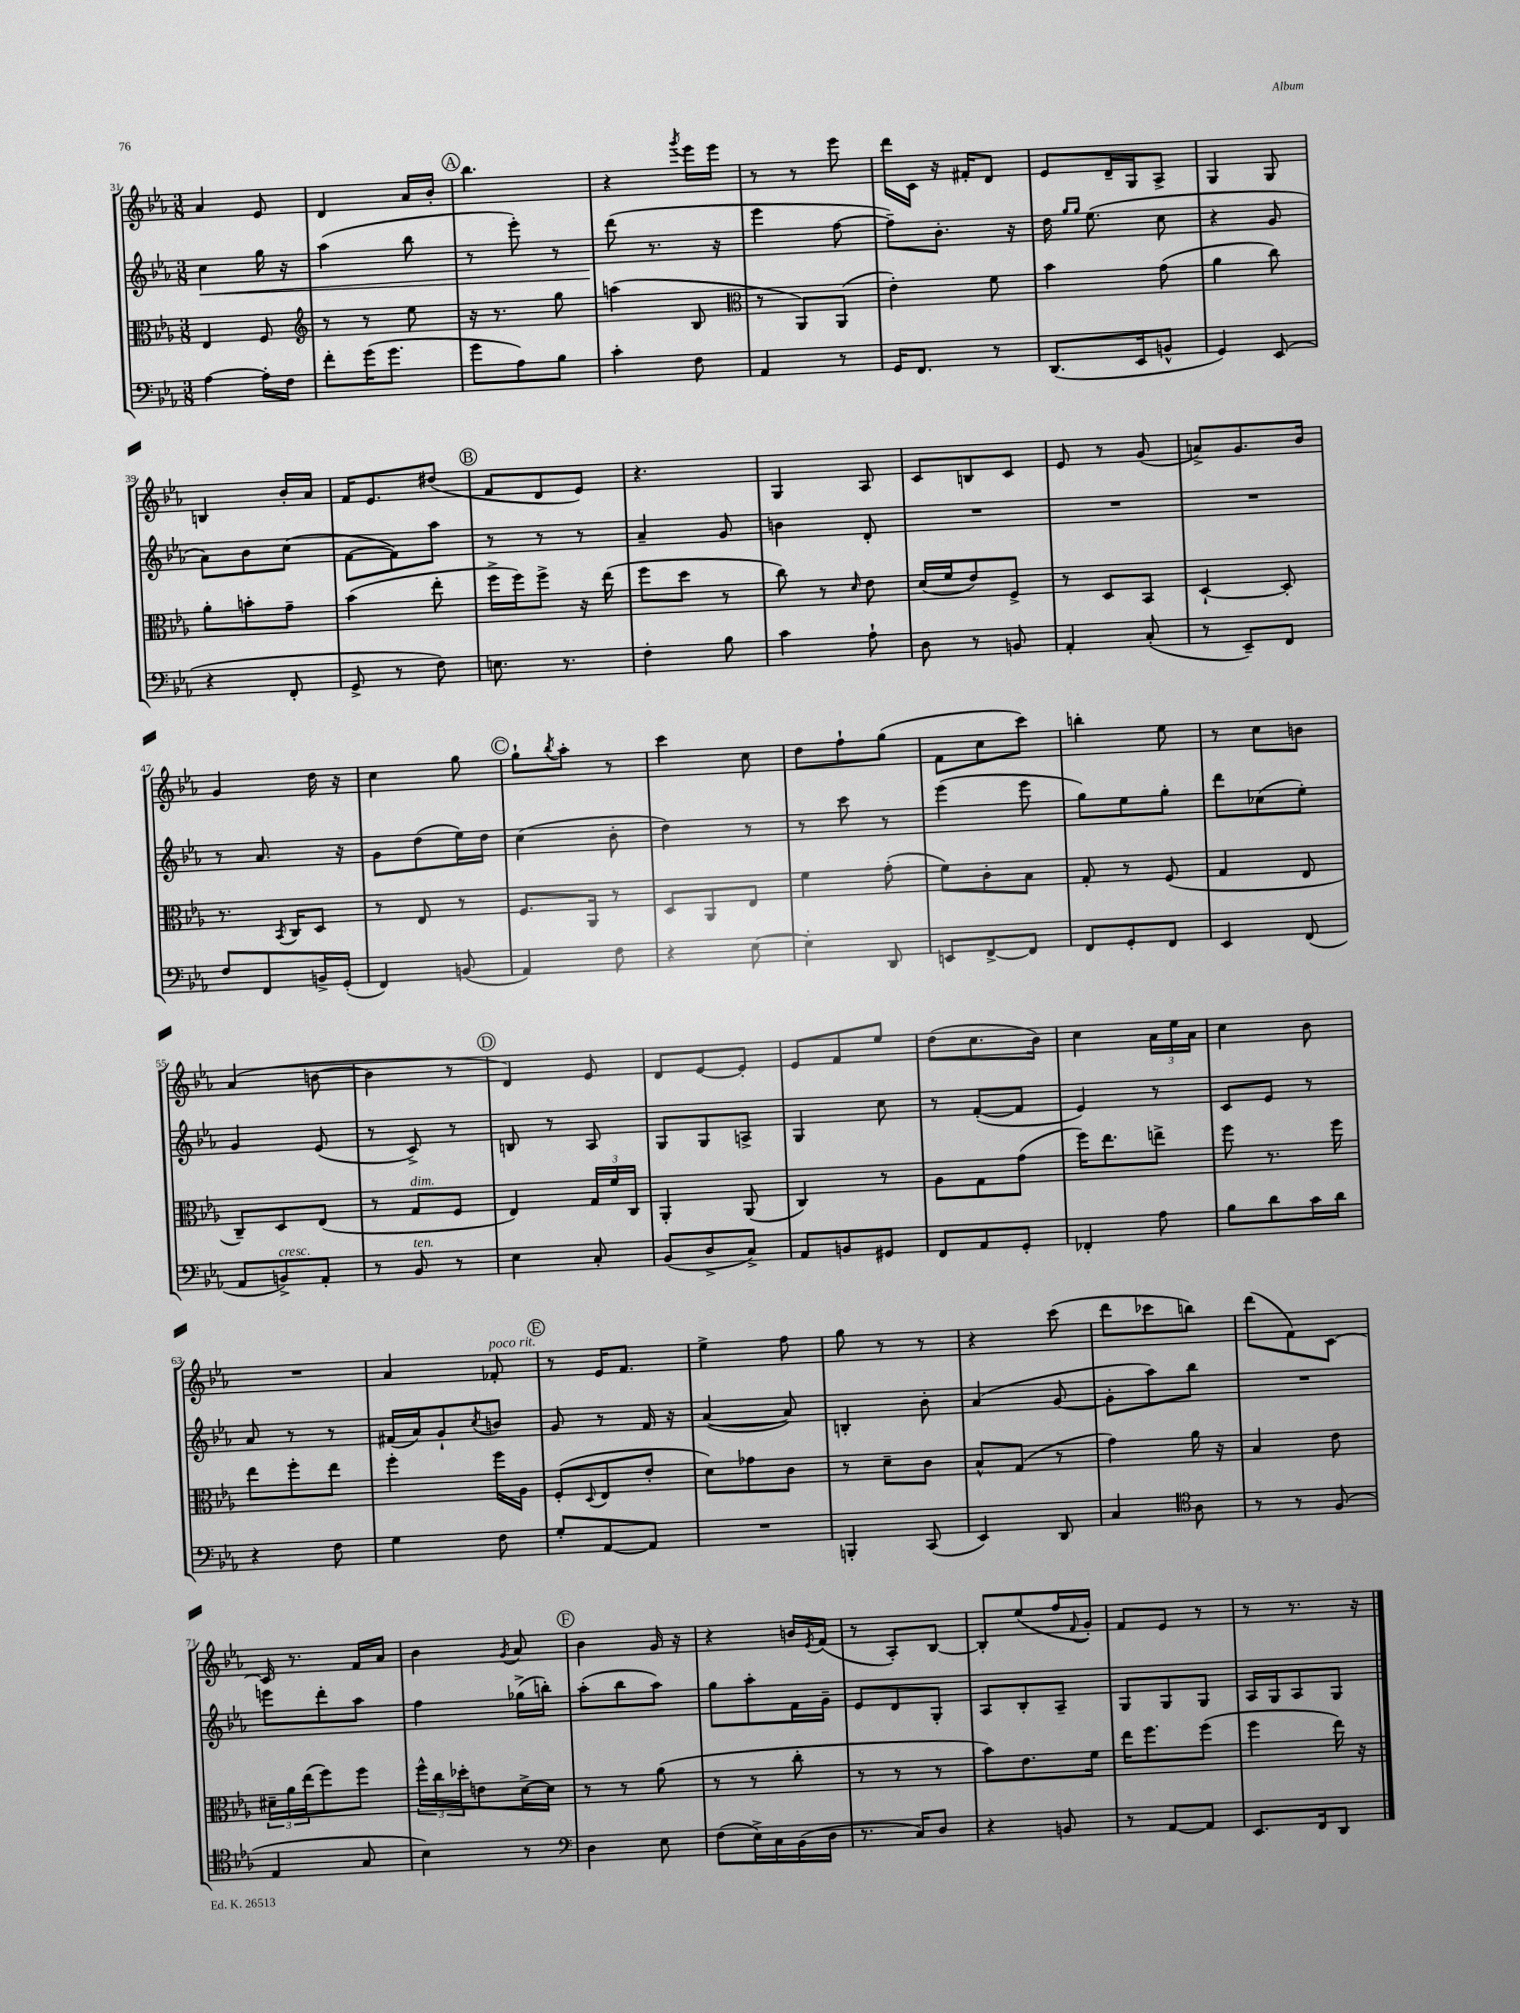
<<
\new StaffGroup <<
\new Staff = "s0" {
    \clef treble \key ees \major \numericTimeSignature \time 3/8
    aes'4 ees'8 |
    d'4 aes'16 bes'16-. |
    \mark \markup { \circle "A" } bes''4. |
    r4 \acciaccatura { g'''8 } ees'''16 ees'''16 |
    r8 r8 ees'''8 |
    d'''16 c'16 r16 fis'16-. d'8 |
    ees'8 d'16-- g16 aes8-> |
    g4 g8 |
    b4 bes'16-. aes'16 |
    f'16 ees'8. dis''8( |
    \mark \markup { \circle "B" } f'8 d'8 ees'8) |
    r4. |
    g4 aes8 |
    c'8 b8 c'8 |
    ees'8 r8 g'8( |
    a'8->) g'8. bes'16 |
    g'4 d''16 r16 |
    c''4 g''8 |
    \mark \markup { \circle "C" } g''8-! \acciaccatura { bes''8 } aes''8-. r8 |
    c'''4 c''8 |
    d''8 f''8-! g''8( |
    f'8 c''8 c'''8) |
    b''4-. ees''8 |
    r8 c''8 b'8 |
    aes'4( b'8~ |
    b'4 r8 |
    \mark \markup { \circle "D" } d'4) ees'8 |
    d'8 ees'8~ ees'8-. |
    ees'8 f'8 ees''8 |
    d''8( c''8. bes'16) |
    c''4 \tuplet 3/2 { aes'16 ees''16 aes'16 } |
    c''4 bes'8 |
    R4. |
    aes'4 fes'8-.^\markup { \italic "poco rit." } |
    \mark \markup { \circle "E" } r8 ees'16 f'8. |
    ees''4-> f''8 |
    g''8 r8 r8 |
    r4 c'''8( |
    d'''8 ces'''8 b''8) |
    d'''8( f'8) c'8~ |
    c'16 r8. f'16 aes'16 |
    bes'4 \acciaccatura { g'8 } aes'8 |
    \mark \markup { \circle "F" } bes'4 g'16 r16 |
    r4 b'16 \acciaccatura { ees'8 } f'16( |
    r8 aes8-.) bes8~ |
    bes8-. ees''8( f''16 \appoggiatura { f'8 } g'16-.) |
    f'8 ees'8 r8 |
    r8 r8. r16 \bar "|." |
}
\new Staff = "s1" {
    \clef treble \key ees \major \numericTimeSignature \time 3/8
    c''4\< g''16 r16 |
    aes''4( bes''8 |
    \mark \markup { \circle "A" } r8 ees'''8-.) r8 |
    d'''8\!( r8. r16 |
    ees'''4 f''8~ |
    f''8--) bes'8.-. r16 |
    d''16 \grace { g''16 g''16 } ees''8.( c''8 |
    r4 g'8 |
    aes'8) bes'8 c''8( |
    f'8~ f'8) aes''8 |
    \mark \markup { \circle "B" } r8 r8 r8 |
    aes'4-- g'8 |
    b'4 d'8-. |
    R4. |
    R4. |
    R4. |
    r8 aes'8. r16 |
    g'8 d''8( ees''16) d''16 |
    \mark \markup { \circle "C" } c''4( bes'8-. |
    d''4) r8 |
    r8 c'''8 r8 |
    ees'''4( ees'''8 |
    g''8) ees''8 g''8-. |
    d'''8 ces''8( ees''8-.) |
    g'4 ees'8( |
    r8 c'8->) r8 |
    \mark \markup { \circle "D" } b8 r8 aes8 |
    g8 g8 a8-> |
    g4 c''8 |
    r8 f'8~-.( f'8 |
    ees'4) r8 |
    c'8 ees'8 r8 |
    aes'8 r8 r8 |
    fis'16( aes'16) g'8-! \acciaccatura { c''8 } b'8 |
    \mark \markup { \circle "E" } g'8 r8 f'16 r16 |
    aes'4~( aes'8) |
    b4-. bes'8-. |
    aes'4( g'8~ |
    g'8-. aes''8) bes''8 |
    R4. |
    e'''8 d'''8-. aes''8 |
    f''4 ges''16->( b''16-.) |
    \mark \markup { \circle "F" } aes''8-.( bes''8 aes''8) |
    g''8 aes''8-. f'16 g'16-- |
    ees'8 d'8 g8-. |
    aes8 bes8-. aes8-- |
    g8 g8 g8 |
    aes16 g16 aes8 g8 \bar "|." |
}
\new Staff = "s2" {
    \clef alto \key ees \major \numericTimeSignature \time 3/8
    ees4 f8 |
    \clef treble r8 r8 ees''8 |
    \mark \markup { \circle "A" } r16 r8. g''8 |
    a''4( bes8 |
    \clef alto r8 aes,8) aes,8( |
    ees'4-.) f'8 |
    bes'4 g'8( |
    aes'4 c''8) |
    aes'8-. b'8-. g'8-- |
    bes'4( ees''8-. |
    \mark \markup { \circle "B" } f''16-> f''16) f''8-> r16 ees''16( |
    f''8 d''8 r8 |
    c''8) r8 \grace { d'16 } ees'8 |
    d'16( f'16 ees'8) f8-> |
    r8 d8 bes,8 |
    d4~-! d8-. |
    r8. \acciaccatura { bes,8 } c16 d8 |
    r8 ees8 r8 |
    \mark \markup { \circle "C" } f8. aes,16 r8 |
    d8 aes,8 ees8 |
    f'4 g'8-.( |
    f'8) c'8-. bes8 |
    g8-. r8 f8( |
    g4 ees8 |
    c8--) d8 ees8( |
    r8 g8^\markup { \italic "dim." } f8 |
    \mark \markup { \circle "D" } ees4) \tuplet 3/2 { g16 f'16 c16 } |
    aes,4-. aes,8( |
    c4) r8 |
    aes8 g8 g'8( |
    f''16) ees''8. e''8-> |
    f''8 r8. f''16 |
    ees''8 f''8-. ees''8 |
    f''4-. f''16 aes16 |
    \mark \markup { \circle "E" } f8-.( \appoggiatura { d8 } ees8 ees'8-. |
    d'8) ges'8 c'8 |
    r8 d'8-- c'8 |
    bes8-^ g8( r8 |
    g'4) aes'16 r16 |
    bes4 ees'8 |
    \tuplet 3/2 { dis'16-- aes'16 ees''16( } f''8) f''8 |
    \tuplet 3/2 { f''16-^ c''16 des''16-. } e'8 d'16~-> d'16 |
    \mark \markup { \circle "F" } r8 r8 aes'8( |
    r8 r8 c''8-. |
    r8 r8 r8 |
    bes'8) ees'8. f'16 |
    ees''16 f''8. f''8( |
    f''4 ees''16) r16 \bar "|." |
}
\new Staff = "s3" {
    \clef bass \key ees \major \numericTimeSignature \time 3/8
    aes4~ aes16-. f16 |
    f'8-. g'16( g'8. |
    \mark \markup { \circle "A" } g'8 aes8) bes8 |
    c'4-. f8 |
    aes,4 r8 |
    g,16 f,8. r8 |
    d,8.( ees,16 b,8-^ |
    g,4) ees,8( |
    r4 f,8-. |
    g,8-> r8 f8) |
    \mark \markup { \circle "B" } e8. r8. |
    f4-. bes8 |
    c'4 aes8-! |
    d8 r8 b,8 |
    aes,4-. c8-.( |
    r8 ees,8--) f,8 |
    f8 f,8 b,16-> g,16-.( |
    f,4) b,8( |
    \mark \markup { \circle "C" } aes,4) f8 |
    r4 ees8~ |
    ees4-. d,8 |
    e,8 f,8~-> f,8 |
    f,8 g,8-. f,8 |
    ees,4 f,8( |
    aes,8 b,8->^\markup { \italic "cresc." }) aes,8-. |
    r8 bes,8^\markup { \italic "ten." } r8 |
    \mark \markup { \circle "D" } ees4 c8-. |
    bes,8( d8-> c8->) |
    aes,8 b,8 gis,8 |
    f,8 aes,8 g,8-. |
    fes,4-. aes8 |
    bes8 d'8 c'16 d'16 |
    r4 f8 |
    g4 f8 |
    \mark \markup { \circle "E" } g8-. aes,8~ aes,8 |
    R4. |
    b,,4-. c,8( |
    ees,4) d,8 |
    c4 \clef tenor aes8 |
    r8 r8 f8( |
    ees4 g8 |
    bes4) r8 |
    \mark \markup { \circle "F" } \clef bass d4 ees8 |
    f8( ees16->) c16 bes,16( d16 |
    r8. c16) d8 |
    r4 b,8 |
    r8 aes,8~ aes,8 |
    ees,8. f,16 d,8 \bar "|." |
}
>>
>>
\layout { \context { \Score currentBarNumber = #31 } }
